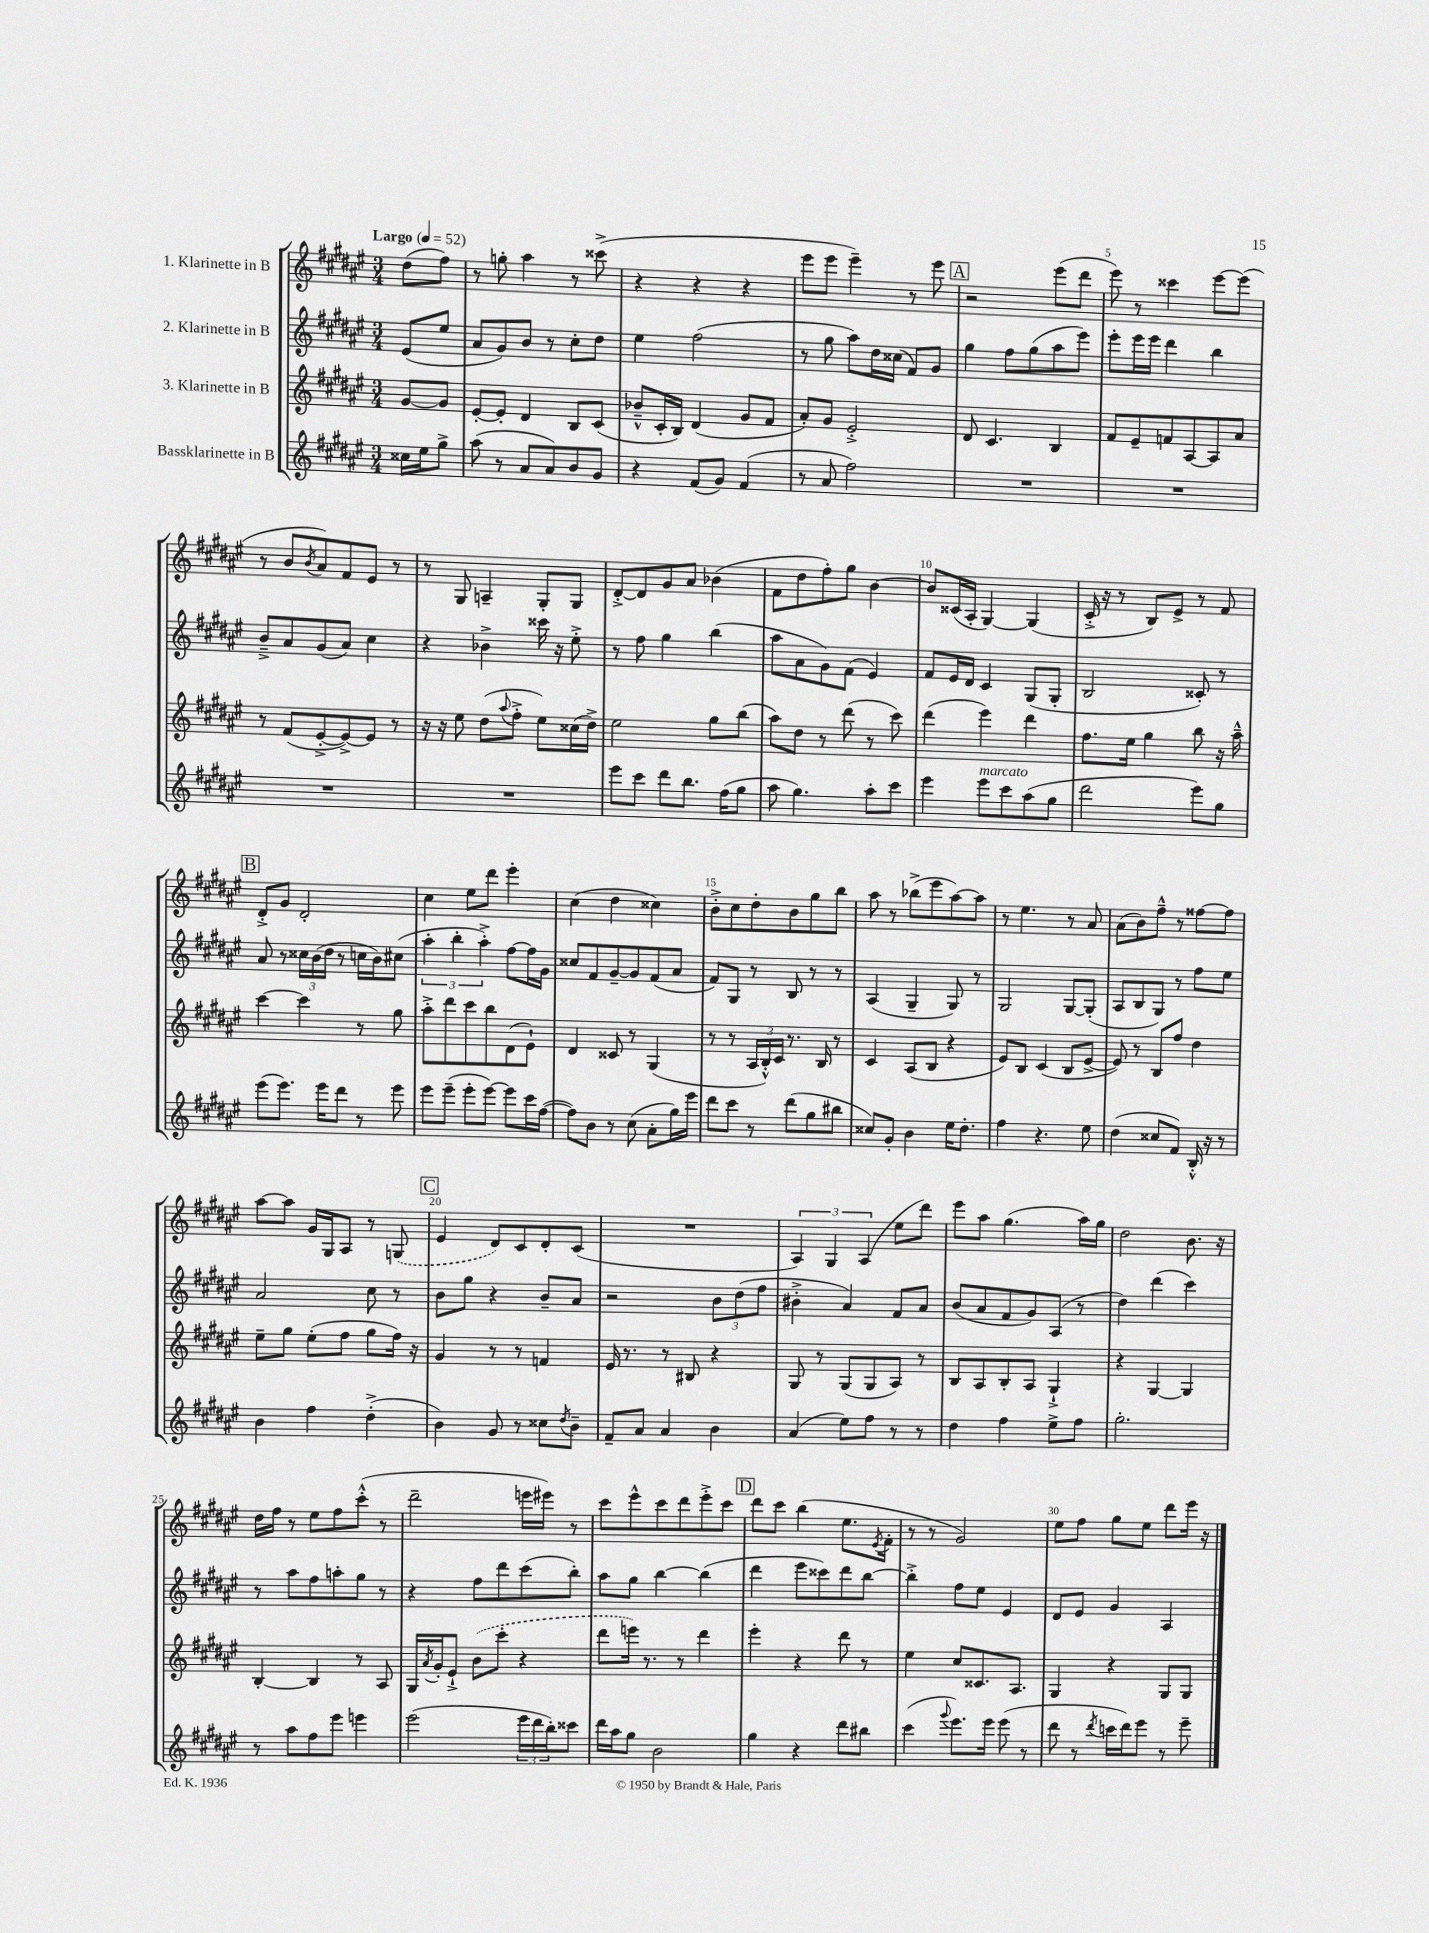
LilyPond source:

<<
\new StaffGroup <<
\new Staff = "s0" \with { instrumentName = "1. Klarinette in B" } {
    \clef treble \key fis \major \numericTimeSignature \time 3/4 \partial 4 \tempo "Largo" 4 = 52
    dis''8( fis''8) |
    r8 g''8-. ais''4 r8 cisis'''8->( |
    r4 r4 r4 |
    eis'''8 eis'''8 eis'''4--) r8 eis'''8 |
    \mark \markup { \box "A" } r2 eis'''8( dis'''8 |
    eis'''8) r8 cisis'''4 eis'''8~ eis'''8( |
    r8 b'8 \acciaccatura { b'8 } ais'8) fis'8 eis'8 r8 |
    r8 gis8 a4-- gis8-. gis8 |
    dis'8~-.-> dis'8 gis'8 ais'8 bes'4( |
    fis'8 dis''8 fis''8-.) gis''8 b'4~ |
    b'8 cisis'16( ais16-. gis4~) gis4( |
    cis'16-.-> r16 r8 b8) eis'8-> r8 fis'8 |
    \mark \markup { \box "B" } dis'8-.-> gis'8 dis'2-. |
    cis''4 eis''8 dis'''8 eis'''4-. |
    cis''4( dis''4 cisis''4) |
    b'8-.-> cis''8 dis''8-. b'8 gis''8 b''8 |
    ais''8 r8 bes''8->( eis'''8 ais''8~) ais''8 |
    r8 eis''4. r8 ais'8 |
    ais'8( b'8) fis''8---^ r8 fisis''8~ fisis''8 |
    ais''8~ ais''8 gis'16 gis16 ais8 r8 \once \slurDashed g8( |
    \mark \markup { \box "C" } eis'4 dis'8) cis'8 dis'8-. cis'8( |
    R2. |
    \tuplet 3/2 { ais4) gis4 ais4( } eis''8 dis'''8) |
    eis'''8 ais''8 gis''4.( ais''16) gis''16 |
    dis''2 b'8. r16 |
    dis''16 fis''16 r8 eis''8 fis''8 cis'''8-.-^( r8 |
    dis'''2-- e'''16 eis'''16) r8 |
    cis'''8 eis'''8-^ cis'''8 dis'''8 eis'''8-.-> cis'''8 |
    \mark \markup { \box "D" } dis'''8 cis'''8 b''4( eis''8. \acciaccatura { eis'8 } fis'16-. |
    r8 r8 gis'2) |
    eis''8 fis''8 gis''8 eis''8 dis'''8 eis'''16 r16 \bar "|." |
}
\new Staff = "s1" \with { instrumentName = "2. Klarinette in B" } {
    \clef treble \key fis \major \numericTimeSignature \time 3/4 \partial 4
    eis'8( eis''8 |
    ais'8 gis'8) b'8 r8 cis''8-. dis''8 |
    eis''4 fis''2( |
    r8 gis''8 ais''8) dis''16 cisis''16( fis'8) gis'8 |
    \mark \markup { \box "A" } gis''4 fis''8 gis''8( ais''8 eis'''8) |
    eis'''8-. eis'''16 eis'''16 dis'''4 b''4 |
    b'8---> ais'8 gis'8( ais'8) cis''4 |
    r4 bes'4-> cisis'''16 r16 eis''8-.-> |
    r8 fis''8 gis''4 b''4( |
    ais''8 ais'8 gis'8) fis'8( eis'4) |
    fis'8 eis'16 dis'16 cis'4 gis8( gis8-. |
    b2 cisis'8-.) r8 |
    \mark \markup { \box "B" } ais'8 r8 \tuplet 3/2 { cisis''16 b'16( dis''16 } r8 c''16 b'16) cis''8( |
    \tuplet 3/2 { ais''4-. b''4-. ais''4-.->) } fis''8~ fis''16 gis'16 |
    cisis''8 fis'8 gis'8~-- gis'8 fis'8( ais'8 |
    fis'8) gis8 r8 b8 r8 r8 |
    ais4( gis4-- gis8) r8 |
    gis2 gis8~ gis8-.( |
    ais8 b8 gis8) r8 fis''8 eis''8 |
    ais'2 cis''8 r8 |
    \mark \markup { \box "C" } b'8 gis''8 r4 b'8-- ais'8 |
    r2 \tuplet 3/2 { b'8 dis''8( fis''8 } |
    bis'4-.-> ais'4) fis'8 ais'8 |
    b'8( ais'8 fis'8 gis'8) ais8( r8 |
    dis''4) dis'''4( cis'''4) |
    r8 ais''8 fis''8 a''8-. gis''8 r8 |
    r4 fis''8 dis'''8 cis'''8( b''8-.) |
    ais''8 gis''8 b''4~ b''4( |
    \mark \markup { \box "D" } dis'''4 eis'''8 cisis'''8) dis'''8 b''8~ |
    b''4-.-> fis''8 eis''8 eis'4 |
    dis'8 eis'8 gis'4 ais4 \bar "|." |
}
\new Staff = "s2" \with { instrumentName = "3. Klarinette in B" } {
    \clef treble \key fis \major \numericTimeSignature \time 3/4 \partial 4
    gis'8~ gis'8 |
    eis'8~-. eis'8-. dis'4 b8 cis'8( |
    bes'8---^ cis'16-. b16) dis'4( gis'8 fis'8 |
    ais'8-.) gis'8 eis'2-.-> |
    \mark \markup { \box "A" } dis'8 cis'4. b4 |
    fis'8 eis'8-- f'8 ais8~ ais8 ais'8 |
    r8 fis'8( eis'8~-.-> eis'8~->) eis'8 r8 |
    r16 r16 eis''8 dis''8( \appoggiatura { ais''8 } fis''8-.-> eis''8) cisis''16( dis''16->) |
    eis''2 gis''8 b''8( |
    ais''8) dis''8 r8 dis'''8( r8 cis'''8) |
    dis'''4( eis'''4) dis'''4 |
    fis''8. eis''16 gis''4 b''8 r16 ais''16---^ |
    \mark \markup { \box "B" } cis'''4~ cis'''4 r8 gis''8 |
    ais''8-.-> dis'''8 cis'''8 b''8 dis'8( eis'8-!) |
    dis'4 cisis'8 r8 gis4( |
    r8 r8 \tuplet 3/2 { ais16 b16-.-^) cis'16 } r8. b16 r8 |
    cis'4 ais8( b8 r4 |
    eis'8) b8 cis'4( b8 eis'8~-> |
    eis'8) r8 b8 fis''8 dis''4 |
    eis''8-- gis''8 eis''8-.( fis''8 gis''8 fis''16) r16 |
    \mark \markup { \box "C" } gis'4 r8 r8 f'4 |
    eis'16 r8. r8 bis8 r4 |
    gis8 r8 gis8( gis8 ais8) r8 |
    b8 ais8 b8-. ais8 gis4-!-> |
    r4 gis4~ gis4 |
    b4~-. b4 r8 ais8 |
    gis16 \acciaccatura { ais'8 } gis'16-. eis'8-!-> \once \slurDashed b'8( cis'''8-. r4 |
    dis'''8 e'''16) r8. r8 dis'''4 |
    \mark \markup { \box "D" } eis'''4-. r4 dis'''8 r8 |
    eis''4 cis''8 cisis'8. ais8. |
    gis4 r4 gis8 gis8 \bar "|." |
}
\new Staff = "s3" \with { instrumentName = "Bassklarinette in B" } {
    \clef treble \key fis \major \numericTimeSignature \time 3/4 \partial 4
    cisis''16 eis''16 gis''8-> |
    ais''8( r8 ais'8 ais'8) b'8 gis'8 |
    r4 fis'8( gis'8) fis'4( |
    r8 ais'8 fis''2) |
    \mark \markup { \box "A" } R2. |
    R2. |
    R2. |
    R2. |
    eis'''8 cis'''8 dis'''8 b''8. fis''16( gis''8 |
    ais''8 gis''4.) ais''8-. cis'''8 |
    eis'''4 eis'''8^\markup { \italic "marcato" } cis'''8 ais''8( gis''8 |
    dis'''2 eis'''8) gis''8 |
    \mark \markup { \box "B" } eis'''8( eis'''8.) eis'''16 dis'''8 r8 eis'''8 |
    eis'''8 eis'''8--( eis'''8-. eis'''8~) eis'''8 cis'''16 fis''16~( |
    fis''8) b'8 r8 cis''8( ais'8-. gis''16) eis'''16 |
    dis'''8 cis'''8 r8 dis'''8( gis''8 bis''8 |
    cisis''8) gis'8-. b'4 eis''16 dis''8.-. |
    fis''4 r4. eis''8 |
    dis''4( cisis''8 fis'8) b16-.-^ r16 r8 |
    b'4 fis''4 dis''4-.->( |
    \mark \markup { \box "C" } b'4) gis'8 r8 cisis''8 \acciaccatura { dis''8 } b'8-- |
    fis'8-- ais'8 ais'4 b'4 |
    ais'4( eis''8) fis''8 r8 r8 |
    dis''4 fis''4 eis''8-> fis''8 |
    gis''2.-. |
    r8 ais''8 fis''8 eis'''8 e'''4 |
    eis'''2( \tuplet 3/2 { eis'''16 dis'''16 b''16-.) } cisis'''8 |
    dis'''16 ais''16 gis''8 b'2 |
    \mark \markup { \box "D" } gis''4 r4 dis'''8 bis''8 |
    cis'''4( \appoggiatura { gis'''8 } eis'''8.) eis'''16 eis'''8( r8 |
    dis'''8 r8 \acciaccatura { dis'''8 } c'''16 dis'''16) eis'''8 r8 eis'''8-- \bar "|." |
}
>>
>>
\layout { \context { \Score \override BarNumber.break-visibility = ##(#f #t #t) barNumberVisibility = #(every-nth-bar-number-visible 5) } }
